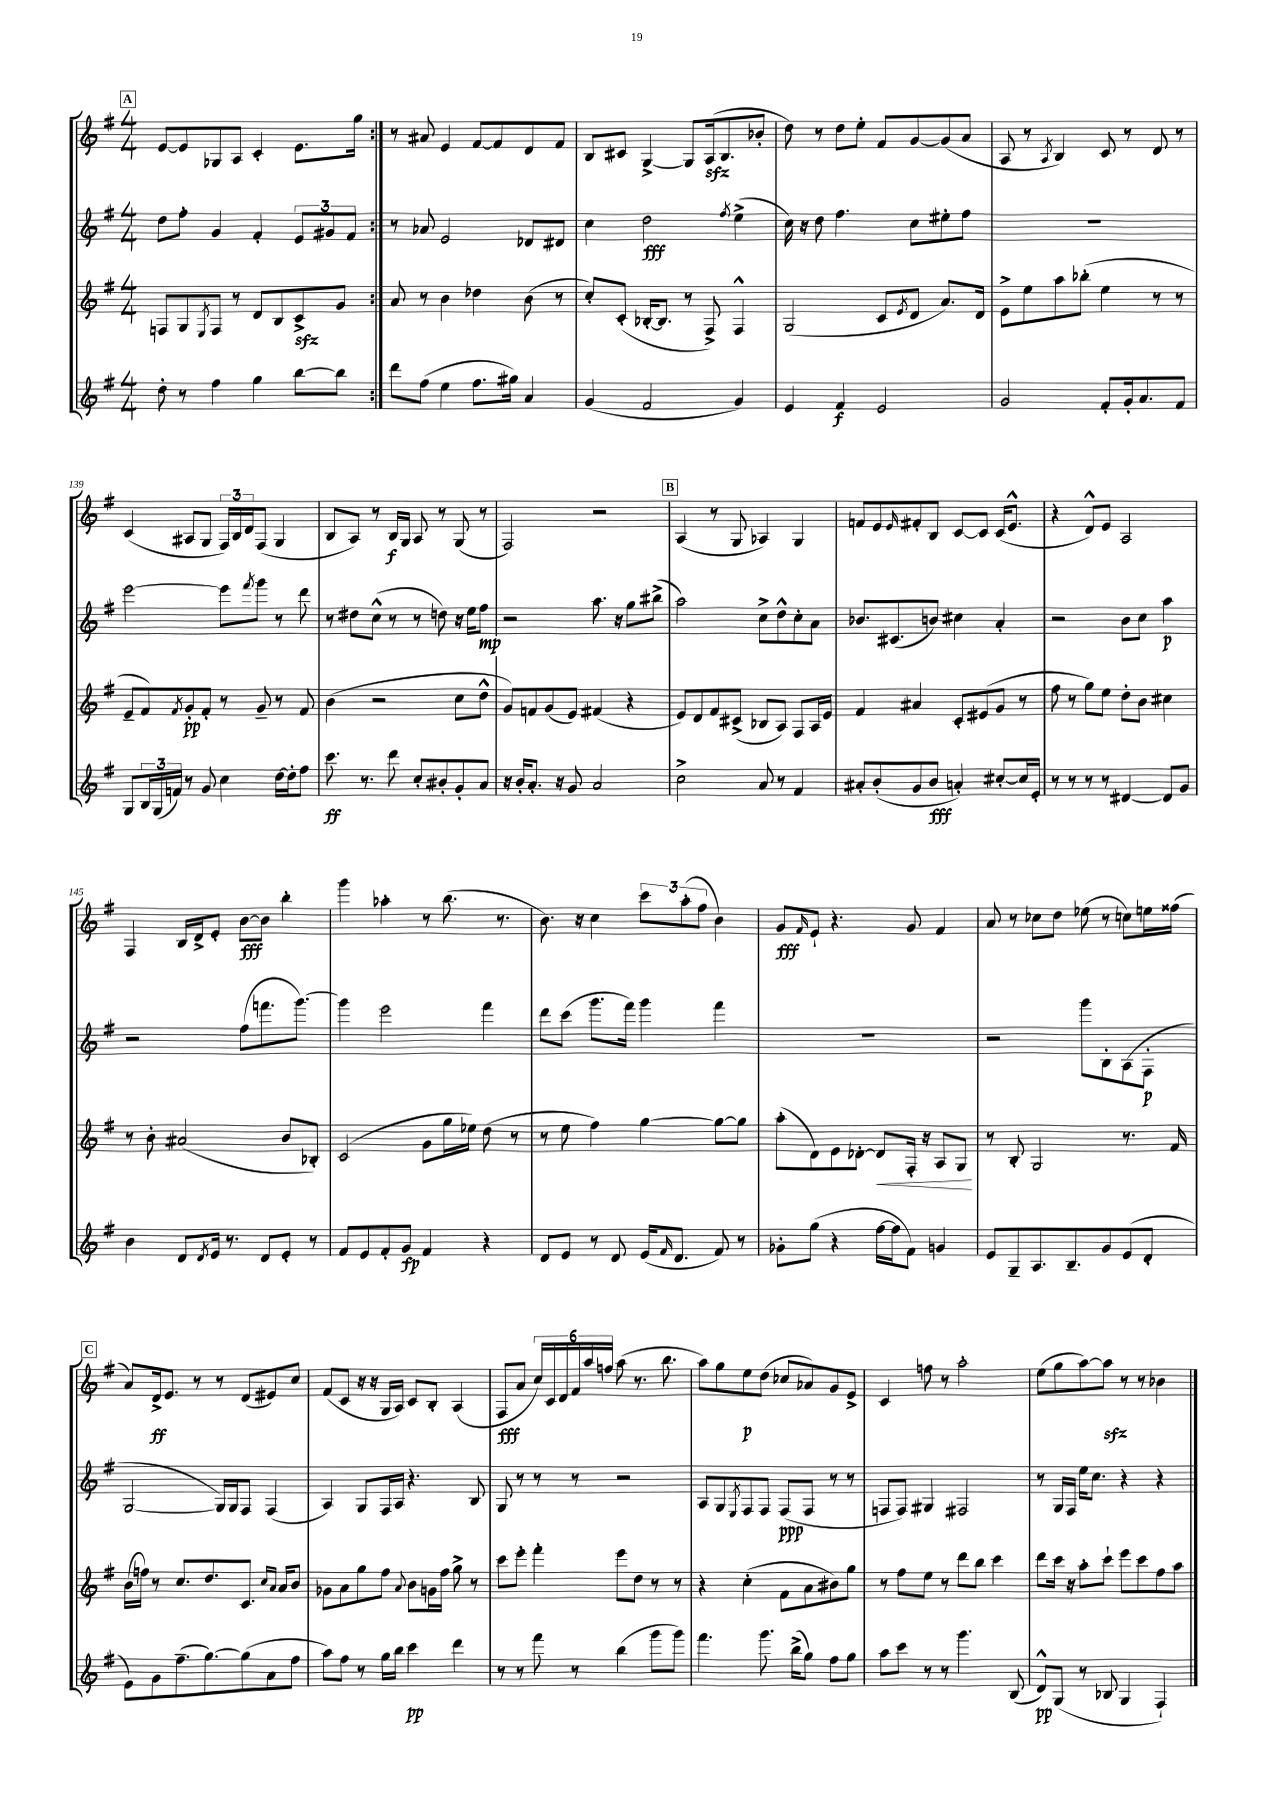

**kern	**kern	**kern	**kern
*staff4	*staff3	*staff2	*staff1
*clefG2	*clefG2	*clefG2	*clefG2
*k[f#]	*k[f#]	*k[f#]	*k[f#]
*M4/4	*M4/4	*M4/4	*M4/4
8dd'	8F	8dd	[8e
8r	8G	8ff#'	8e]
.	8qE	.	.
4ff#	8F	4g	8G-
.	8r	.	8A
4gg	8d	4f#'	4c'
.	8B	.	.
[8bb	8c^	12e	8.e
.	.	12g#	.
8bb]	8g	.	.
.	.	12f#	.
.	.	.	16gg
=:|!	=:|!	=:|!	=:|!
8ddd	8a	8r	8r
(8ff#	8r	8a-	8a#
4ee	4b	2e	4e
8.ff#	4dd-	.	[8f#
.	.	.	8f#]
16gg#)	.	.	.
4a	(8b	8d-	8d
.	8r	8d#	8f#
=	=	=	=
(4g	8cc')	4cc	8B
.	(8c'	.	8c#
2f#	[16B-'	2dd	[4G^
.	8.B-]	.	.
.	8r	.	8G]
.	8F#^)	.	(16A
.	.	.	8.B
.	.	8qff#	.
4g)	4F#^^	(4ee^	.
.	.	.	8b-'
=	=	=	=
4e	(2G	16cc)	8dd)
.	.	16r	.
.	.	8dd	8r
4f#	.	4.ff#	8dd
.	.	.	8ee'
2e	8c	.	8f#
.	8qe	.	.
.	8d	8cc	[8g
.	8.a)	8ee#'	(8g]
.	.	8ff#	8a
.	16d	.	.
=	=	=	=
2g	8e^	1r	8A
.	8ee	.	8r
.	.	.	8qA
.	8aa	.	4B)
.	(8bb-'	.	.
8f#'	4ee	.	8c
16g'	.	.	8r
8.a	.	.	.
.	8r	.	8d
8f#	8r	.	8r
=	=	=	=
8G	8e~	[2eee	(4c
24B	8f#)	.	.
(24G	.	.	.
24f)	.	.	.
.	8qf#	.	.
8r	8g'	.	8A#
8g	8f#'	.	8G
4cc	8r	8eee]	24F#)
.	.	.	24B
.	.	.	24d
.	.	8qfff#	.
.	8g~	8ggg	(8F#
[16dd	8r	8r	4G
16dd']	.	.	.
8ff#	8f#	8ddd	.
=	=	=	=
8.ccc	(4b	8r	8B
.	.	8dd#	8A)
8.r	.	.	.
.	2r	(8cc^^	8r
8ddd	.	8r	16B
.	.	.	16G
8cc'	.	8r	8A
8b#'	.	8dd)	8r
8g'	8cc	16r	(8G
.	.	16ee	.
8a	8dd^^	8ff#	8r
=	=	=	=
16r	8g)	2r	2F#)
16b'	.	.	.
8.a'	8f	.	.
.	(8g	.	.
16r	.	.	.
8g	8e)	.	.
2a	(4f#	8.aa	2r
.	.	16r	.
.	4r	8gg	.
.	.	(8bb#^	.
=	=	=	=
2cc^	8e)	2aa)	(4A
.	8d	.	.
.	8f#	.	8r
.	(8c#^	.	8G
8a	8B-	8cc^	4A-)
8r	8A)	8dd^^	.
4f#	8F#	8cc'	4G
.	16A	8a	.
.	16e	.	.
=	=	=	=
8a#'	4f#	8.b-	8f
(8b'	.	.	8e
.	.	(8.c#	.
.	.	.	16qqe
8g	4a#	.	8f#'
8b	.	8b)	8B
4a')	8c'	4cc#	[8c
.	(8e#	.	8c]
[8cc#'	8g	4a'	(16c
.	.	.	8.e^^
16cc#]	8r	.	.
16e'	.	.	.
=	=	=	=
8r	8ff#	2r	4r
8r	8r	.	.
8r	8gg)	.	8d^^)
8r	8ee	.	8e
[4d#	8dd'	8b	2A
.	8b	8cc	.
8d#]	4cc#	4aa	.
8g	.	.	.
=	=	=	=
4b	8r	2r	4F#
.	8b'	.	.
8d	(2a#	.	16B
.	.	.	16d^
8qd	.	.	.
16e	.	.	8e'
8.r	.	.	.
.	.	(8ff#	[8b
8d	.	8.fff	8b]
8e'	8b	.	4bb'
.	.	[8.ggg)	.
8r	8B-')	.	.
=	=	=	=
8f#	(2c	4ggg]	4ggg
8e	.	.	.
8f#'	.	2eee	4aa-'
8g	.	.	.
4f#	8g	.	8r
.	16gg	.	(8.bb
.	16ee-)	.	.
4r	(8dd	4fff#	.
.	.	.	8.r
.	8r	.	.
=	=	=	=
8d	8r	8ddd	8.b)
8e	8ee	(8ccc	.
.	.	.	16r
8r	4ff#)	8.ggg	4cc
8d	.	.	.
.	.	16fff#)	.
(16e	[4gg	4ggg	12ccc
16qqf#	.	.	.
8.d	.	.	.
.	.	.	(12aa'
.	.	.	12ff#
8f#)	8gg_	4fff#	4b)
8r	8gg]	.	.
=	=	=	=
8g-'	(8aa'	1r	8g
.	.	.	16qqf#
(8gg	8d)	.	8e`
4r	8e	.	4.r
.	[8d-'	.	.
[16ff#	8d-]	.	.
16ff#]	.	.	.
8f#)	16F#'	.	8g
.	16r	.	.
4g	8A	.	4f#
.	8G	.	.
=	=	=	=
8e	8r	2r	8a
8G~	8B'	.	8r
8.A	2G	.	8cc-
.	.	.	8dd
8.B~	.	.	.
.	.	8ggg	(8ee-
8g	.	8B'	8r
(8e	8.r	(8A	8cc)
8d'	.	8F#'	16ee
.	16f#	.	(16ff##
=	=	=	=
8e)	(16b	[2G	8a)
.	16ff)	.	.
8g	8r	.	16d^
.	.	.	8.e
(8.ff#~	8.cc	.	.
.	.	.	8r
[8.gg)	8.dd	.	.
.	.	16G])	8r
.	.	16G	.
(8gg]	8.c	8F#	(8d
8a	.	(4F#	8e#)
.	16qqcc	.	.
.	16qqa	.	.
.	16a	.	.
8ff#	8b	.	8cc
=	=	=	=
8aa)	8g-	4A)	(8f#
8ff#	8a	.	8c
8r	8gg	8G	16r
.	.	.	16r
16gg	8ff#	16F#	16G
16bb	.	16A	16A)
.	8qqa	.	.
4ccc	8b	4.r	8c
.	16g	.	8B'
.	16ff#	.	.
4ddd	8gg^	.	(4A
.	8r	8B	.
=	=	=	=
8r	8ccc	8G	8F#
8r	8eee'	8r	8a
8fff#	4fff#'	8r	24cc)
.	.	.	24c
.	.	.	24d
8r	.	8r	24f#
.	.	.	24aa
.	.	.	24ff
(4bb	8eee	2r	(8aa
.	8dd	.	8.r
8ggg	8r	.	.
.	.	.	8.bb
8ggg)	8r	.	.
=	=	=	=
4.fff#	4r	8A	8aa)
.	.	8G	8gg
.	.	8qE	.
.	(4cc'	8F#	8ee
8.ggg	.	8F#	(8dd
.	8f#	(8F#	8cc-
(16bb^	.	.	.
8gg)	8a	8F#	8a-)
8ff#	8b#)	8r	8g
8gg	8gg	8r	8e^
=	=	=	=
8aa	8r	8F	4c
8ccc	8ff#	8F)	.
8r	8ee	4G#	8ff
8r	8r	.	8r
4.ggg	8ddd	2F#	2aa'
.	8bb	.	.
.	4ccc	.	.
(8B	.	.	.
=	=	=	=
8d^^)	8ddd	8r	(8ee
(8G	16ccc	16G	8gg
.	16r	16F#	.
8r	8aa'	16ee	[8aa)
.	.	8.cc	.
8B-	8ccc`	.	8aa]
4G	8eee	4r	8r
.	8ccc	.	8r
4F#`)	8ff#	4r	4b-
.	8aa	.	.
==	==	==	==
*-	*-	*-	*-
